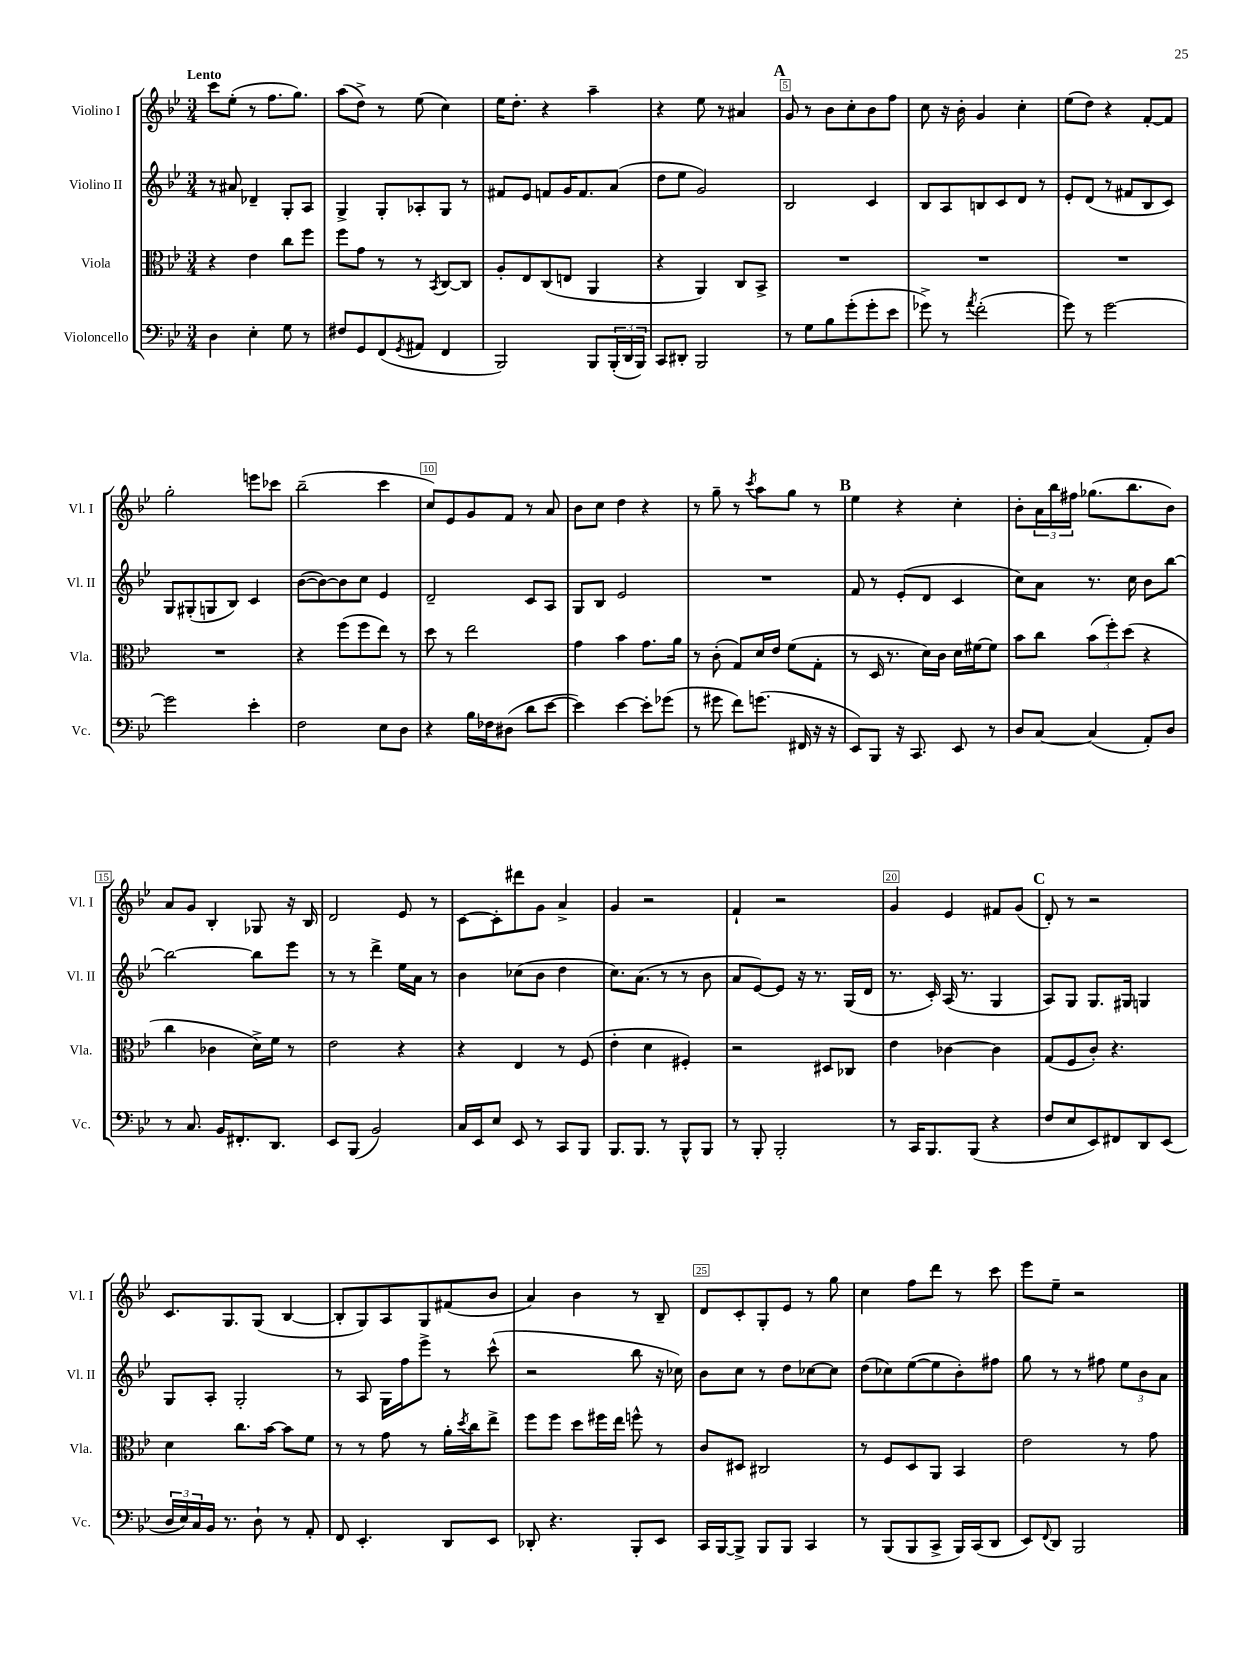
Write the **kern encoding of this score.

**kern	**kern	**kern	**kern
*staff4	*staff3	*staff2	*staff1
*clefF4	*clefC3	*clefG2	*clefG2
*k[b-e-]	*k[b-e-]	*k[b-e-]	*k[b-e-]
*M3/4	*M3/4	*M3/4	*M3/4
4D	4r	8r	8ccc
.	.	8a#	(8ee-'
4E-'	4e-	4d-~	8r
.	.	.	8.ff
8G	8cc	8G'	.
.	.	.	8.gg)
8r	8ff	8A	.
=	=	=	=
8F#	8ff	4G^	(8aa
8GG	8g	.	8dd^)
(8FF	8r	8G'	8r
8qGG	.	.	.
8AA#	8r	8A-'	(8ee-
.	8qBB-	.	.
4FF	[8C	8G	4cc)
.	8C]	8r	.
=	=	=	=
2BBB-)	8A'	8f#	16ee-
.	.	.	8.dd'
.	8E-	8e-	.
.	(8C	8f	4r
.	8E	16g	.
.	.	8.f	.
8BBB-	4AA	.	4aa~
(24BBB-'	.	(8a	.
24DD	.	.	.
24BBB-)	.	.	.
=	=	=	=
8CC	4r	8dd	4r
8DD#'	.	8ee-	.
2BBB-	4AA)	2g)	8ee-
.	.	.	8r
.	8C	.	4a#
.	8BB-^	.	.
=	=	=	=
8r	2.r	2B-	8g
8G	.	.	8r
8B-	.	.	8b-
(8g'	.	.	8cc'
8g'	.	4c	8b-
8e-	.	.	8ff
=	=	=	=
8g-^)	2.r	8B-	8cc
8r	.	8A	16r
.	.	.	16b-'
8qa	.	.	.
(2f'	.	8B	4g
.	.	8c	.
.	.	8d	4cc'
.	.	8r	.
=	=	=	=
8g)	2.r	8e-'	(8ee-
8r	.	(8d	8dd)
[2g	.	8r	4r
.	.	8f#	.
.	.	8B-	[8f'
.	.	8c)	8f]
=	=	=	=
2g]	2.r	8G	2gg'
.	.	(8G#'	.
.	.	8G	.
.	.	8B-)	.
4e-'	.	4c	8eee
.	.	.	8ccc-
=	=	=	=
2F	4r	([8b-	(2bb-~
.	.	8b-_)	.
.	(8ff	8b-]	.
.	8ff	8cc	.
8E-	8ee-)	4e-	4ccc
8D	8r	.	.
=	=	=	=
4r	8dd	2d~	8cc)
.	8r	.	8e-
16B-	2ee-	.	8g
16F-	.	.	.
(8D#	.	.	8f
8d	.	8c	8r
[8e-	.	8A	8a
=	=	=	=
4e-])	4g	8G	8b-
.	.	8B-	8cc
[4e-	4b-	2e-	4dd
8e-']	8.g	.	4r
(8g-	.	.	.
.	16a	.	.
=	=	=	=
8r	8r	2.r	8r
8g#	(8c'	.	8gg~
8f)	8G)	.	8r
.	.	.	8qccc
(8.g	16d	.	8aa
.	16e-	.	.
.	(8f	.	8gg
16FF#	.	.	.
16r	8G'	.	8r
16r	.	.	.
=	=	=	=
8EE-)	8r	8f	4ee-
8BBB-	16D	8r	.
.	8.r	.	.
16r	.	(8e-'	4r
8.CC	.	.	.
.	16d)	8d	.
.	16c	.	.
8EE-	16d	4c	4cc'
.	[16f#	.	.
8r	8f#]	.	.
=	=	=	=
8D	8b-	8cc)	8b-'
[8C	8cc	8a	24a
.	.	.	24bb-
.	.	.	24ff#
(4C]	(12b-	8.r	(8.gg-
.	12ff')	.	.
.	(12dd	.	.
.	.	16cc	8.bb-
8AA')	4r	8b-	.
8D	.	[8bb-	8b-)
=	=	=	=
8r	4cc	2bb-_	8a
8.C	.	.	8g
.	4c-	.	4B-'
16BB-	.	.	.
8.FF#'	.	.	.
.	16d^)	8bb-]	8G-
8.DD	16f	.	.
.	8r	8eee-	16r
.	.	.	16B-
=	=	=	=
8EE-	2e-	8r	2d
(8BBB-	.	8r	.
2BB-)	.	4ddd^	.
.	4r	16ee-	8e-
.	.	16a	.
.	.	8r	8r
=	=	=	=
16C	4r	4b-	[8c
16EE-	.	.	.
8E-	.	.	8c']
8EE-	4E-	(8cc-	8ddd#
8r	.	8b-	8g
8CC	8r	4dd	4a^
8BBB-	(8F	.	.
=	=	=	=
8.BBB-	4e-'	8.cc)	4g
8.BBB-	.	(8.a	.
.	4d	.	2r
8r	.	8r	.
8BBB-^^	4F#')	8r	.
8BBB-	.	8b-	.
=	=	=	=
8r	2r	8a	4f`
8BBB-'	.	[8e-)	.
2BBB-'	.	8e-]	2r
.	.	16r	.
.	.	8.r	.
.	8D#	.	.
.	8C-	(16G	.
.	.	16d	.
=	=	=	=
8r	4e-	8.r	4g
16CC	.	.	.
8.BBB-	.	16c')	.
.	[4c-	(16A	4e-
.	.	8.r	.
(8BBB-	.	.	.
4r	4c-]	4G	8f#
.	.	.	(8g
=	=	=	=
8F	(8G	8A)	8d')
8E-	8F	8G	8r
8EE-)	8c')	8.G	2r
8FF#	4.r	.	.
.	.	16G#	.
8DD	.	4G	.
(8EE-	.	.	.
=	=	=	=
24D	4d	8G	8.c
24E-)	.	.	.
24C	.	.	.
16BB-	.	8A'	.
8.r	.	.	8.G
.	8.cc	2G'	.
8D`	.	.	(8G
.	[16b-	.	.
8r	8b-]	.	[4B-
8AA'	8f	.	.
=	=	=	=
8FF	8r	8r	8B-']
4.EE-'	8r	8A	8G)
.	8g	16G	8A
.	.	16ff	.
.	8r	8eee-^	8G
8DD	16a'	8r	(8f#
.	8qdd	.	.
.	16cc	.	.
8EE-	8ee-^	(8ccc^^	8b-
=	=	=	=
8DD-'	8ff	2r	4a)
4.r	8ff	.	.
.	8dd	.	4b-
.	16ff#	.	.
.	16ee-	.	.
8BBB-'	8ff^^	8bb-	8r
8EE-	8r	16r	8B-~
.	.	16cc-)	.
=	=	=	=
16CC	8c	8b-	8d
[16BBB-	.	.	.
8BBB-^]	8D#	8cc	8c'
8BBB-	2C#	8r	8G'
8BBB-	.	8dd	8e-
4CC	.	[8cc-	8r
.	.	8cc-]	8gg
=	=	=	=
8r	8r	(8dd	4cc
(8BBB-	8F	8cc-)	.
8BBB-	8D	([8ee-	8ff
8CC^	8AA	8ee-]	8ddd
16BBB-)	4BB-	8b-')	8r
(16CC	.	.	.
8DD	.	8ff#	8ccc
=	=	=	=
8EE-)	2e-	8gg	8eee-
8qqFF	.	.	.
8DD	.	8r	8ee-~
2BBB-	.	8r	2r
.	.	8ff#	.
.	8r	12ee-	.
.	.	12b-	.
.	8g	.	.
.	.	12a	.
==	==	==	==
*-	*-	*-	*-
